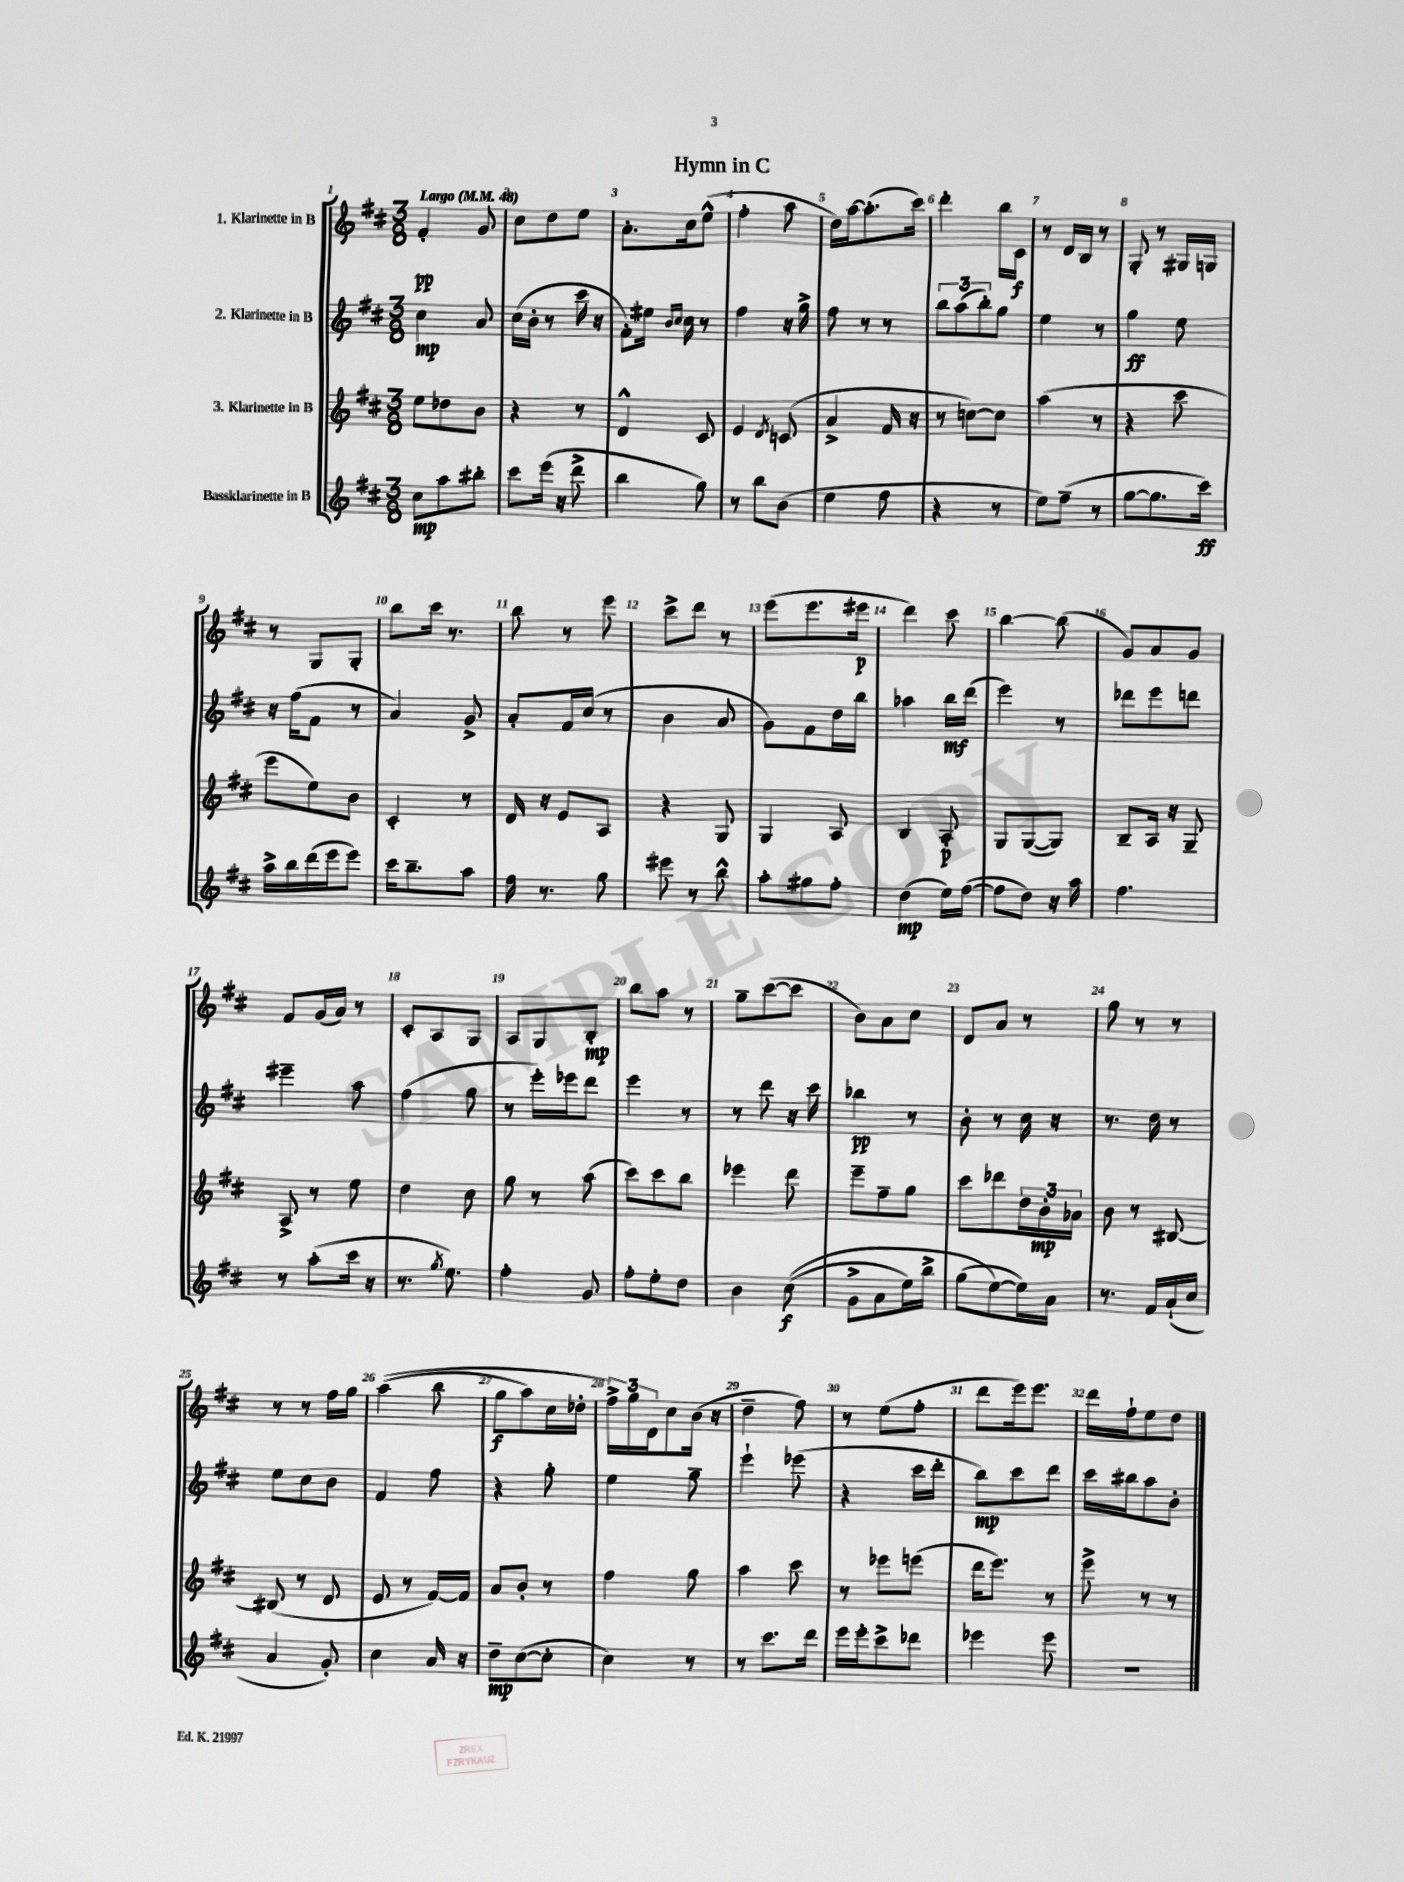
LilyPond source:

\header { title = "Hymn in C" }
<<
\new StaffGroup <<
\new Staff = "s0" \with { instrumentName = "1. Klarinette in B" } {
    \clef treble \key d \major \numericTimeSignature \time 3/8 \tempo "Largo" 4 = 48
    fis'4-.\pp g'8 |
    cis''8 d''8 e''8 |
    a'8.-. cis''16 e''8-^( |
    fis''4-. a''8 |
    d''16) a''16~ a''8.-.( cis'''16) |
    d'''4-. b''16 cis'16\f |
    r8 d'16 b16 r8 |
    g8-. r8 gis16 g16 |
    r8 g8 g8-. |
    b''8 cis'''16 r8. |
    b''8 r8 e'''8 |
    cis'''8-> d'''8 r8 |
    e'''8( e'''8. eis'''16\p |
    d'''4) cis'''8 |
    b''4~ b''8( |
    g'8) a'8 g'8 |
    fis'8 g'16( a'16) r8 |
    cis'8-. a8 g8 |
    a8 g8 b8-.\mp |
    b''8 a''8 r8 |
    g''8-- cis'''8~( cis'''8 |
    b'8) a'8 cis''8 |
    d'8 a'8 r8 |
    g''8 r8 r8 |
    r8 r8 fis''16 g''16 |
    a''4(\( b''8 |
    g''8\f a''8) cis''16 des''16-. |
    \tuplet 3/2 { fis''16->\) g''16 d'16 } cis''8 b'16( r16 |
    d''4-- fis''8) |
    r8 e''8( fis''8-. |
    d'''8 e'''16) e'''8. |
    d'''16 fis''16-! e''8 d''8 \bar "|." |
}
\new Staff = "s1" \with { instrumentName = "2. Klarinette in B" } {
    \clef treble \key d \major \numericTimeSignature \time 3/8
    cis''4\mp a'8 |
    cis''16( b'16-. r8 cis'''16 r16 |
    fis'8-.) eis''16 \grace { b'16 cis''16 } cis''16 r8 |
    fis''4 r16 g''16-> |
    fis''8 r8 r8 |
    \tuplet 3/2 { b''8 a''8( b''8-.) } g''8 |
    e''4 r8 |
    g''4\ff e''8 |
    r16 fis''16( fis'8 r8 |
    a'4) g'8-> |
    a'8-. fis'16 cis''16( r8 |
    b'4 a'8 |
    g'8) fis'8 d''16 b''16 |
    aes''4 b''16\mf d'''16( |
    e'''4) r8 |
    des'''8 e'''8 d'''8 |
    eis'''4-- a''8 |
    fis''4( g''8 |
    r8 e'''16-.) ees'''16 d'''8 |
    e'''4 r8 |
    r8 d'''8 r16 cis'''16 |
    bes''4\pp r8 |
    b'8-. r8 cis''16 r16 |
    r8. d''16 r8 |
    e''8 cis''8 b'8 |
    fis'4 fis''8 |
    r4 g''8-. |
    e''4 g''8-- |
    e'''4-! ees'''8( |
    r4 cis'''16 d'''16-. |
    b''8\mp) cis'''8 d'''8 |
    cis'''16 bis''16 a''8 b'8-. \bar "|." |
}
\new Staff = "s2" \with { instrumentName = "3. Klarinette in B" } {
    \clef treble \key d \major \numericTimeSignature \time 3/8
    e''8 des''8 b'8 |
    r4 r8 |
    d'4-^ cis'8 |
    e'4 \acciaccatura { d'8 } c'8( |
    a'4-> fis'16 r16 |
    r8 c''8~) c''8 |
    a''4( r8 |
    r4 cis'''8 |
    e'''8 e''8) b'8 |
    cis'4-. r8 |
    d'16 r16 e'8 a8 |
    r4 g8 |
    g4 a8 |
    b4 a8-.\p |
    g8 g8~( g8) |
    b8-- a16 r16 g8-- |
    a8-> r8 e''8 |
    d''4 cis''8 |
    g''8 r8 a''8( |
    cis'''8) cis'''8 b''8 |
    ees'''4 d'''8 |
    e'''8-- fis''8-- g''8 |
    cis'''8 des'''8 \tuplet 3/2 { d''16 b'16-.\mp aes'16 } |
    b'8 r8 bis8~ |
    bis8( r8 d'8 |
    e'8 r8 fis'16~) fis'16 |
    a'8 b'8-. r8 |
    fis''4 g''8 |
    a''4 cis'''8 |
    r8 ees'''8 e'''8( |
    d'''16 e'''8.) r8 |
    e'''8-> r8 r8 \bar "|." |
}
\new Staff = "s3" \with { instrumentName = "Bassklarinette in B" } {
    \clef treble \key d \major \numericTimeSignature \time 3/8
    cis''8\mp a''8 bis''8-. |
    cis'''8 e'''16( r16 d'''8-> |
    b''4 g''8) |
    r8 b''8 b'8( |
    e''4 fis''8 |
    r4 r8 |
    e''8) fis''8--( r8 |
    g''8~ g''8. cis'''16\ff) |
    a''16-> b''16 d'''16( e'''16 e'''8) |
    cis'''16 b''8.-- a''8 |
    fis''16 r8. g''8 |
    eis'''8 r8 b''8-^ |
    a''8-. gis''8 fis''8-. |
    d''4\mp( e''16) fis''16~( |
    fis''8 d''8) r16 a''16 |
    fis''4. |
    r8 a''8-.( cis'''16 r16 |
    r8. \acciaccatura { g''8 } e''8.) |
    fis''4-. g'8 |
    fis''8-. e''8-. d''8 |
    b'4 cis''8\f(\( |
    g'8-> a'8 e''16) b''16-> |
    g''8( e''8~\) e''16) a'16 |
    r8. fis'16 a'16-!( cis''16 |
    a'4 g'8-.) |
    cis''4 a'16 r16 |
    d''8--\mp cis''8~( cis''8-. |
    cis''4) r8 |
    r8 cis'''8. d'''16 |
    e'''16 e'''16-. cis'''8-> des'''8 |
    ees'''4 ees'''8 |
    R4. \bar "|." |
}
>>
>>
\layout { \context { \Score \override BarNumber.break-visibility = ##(#f #t #t) barNumberVisibility = #all-bar-numbers-visible } }
